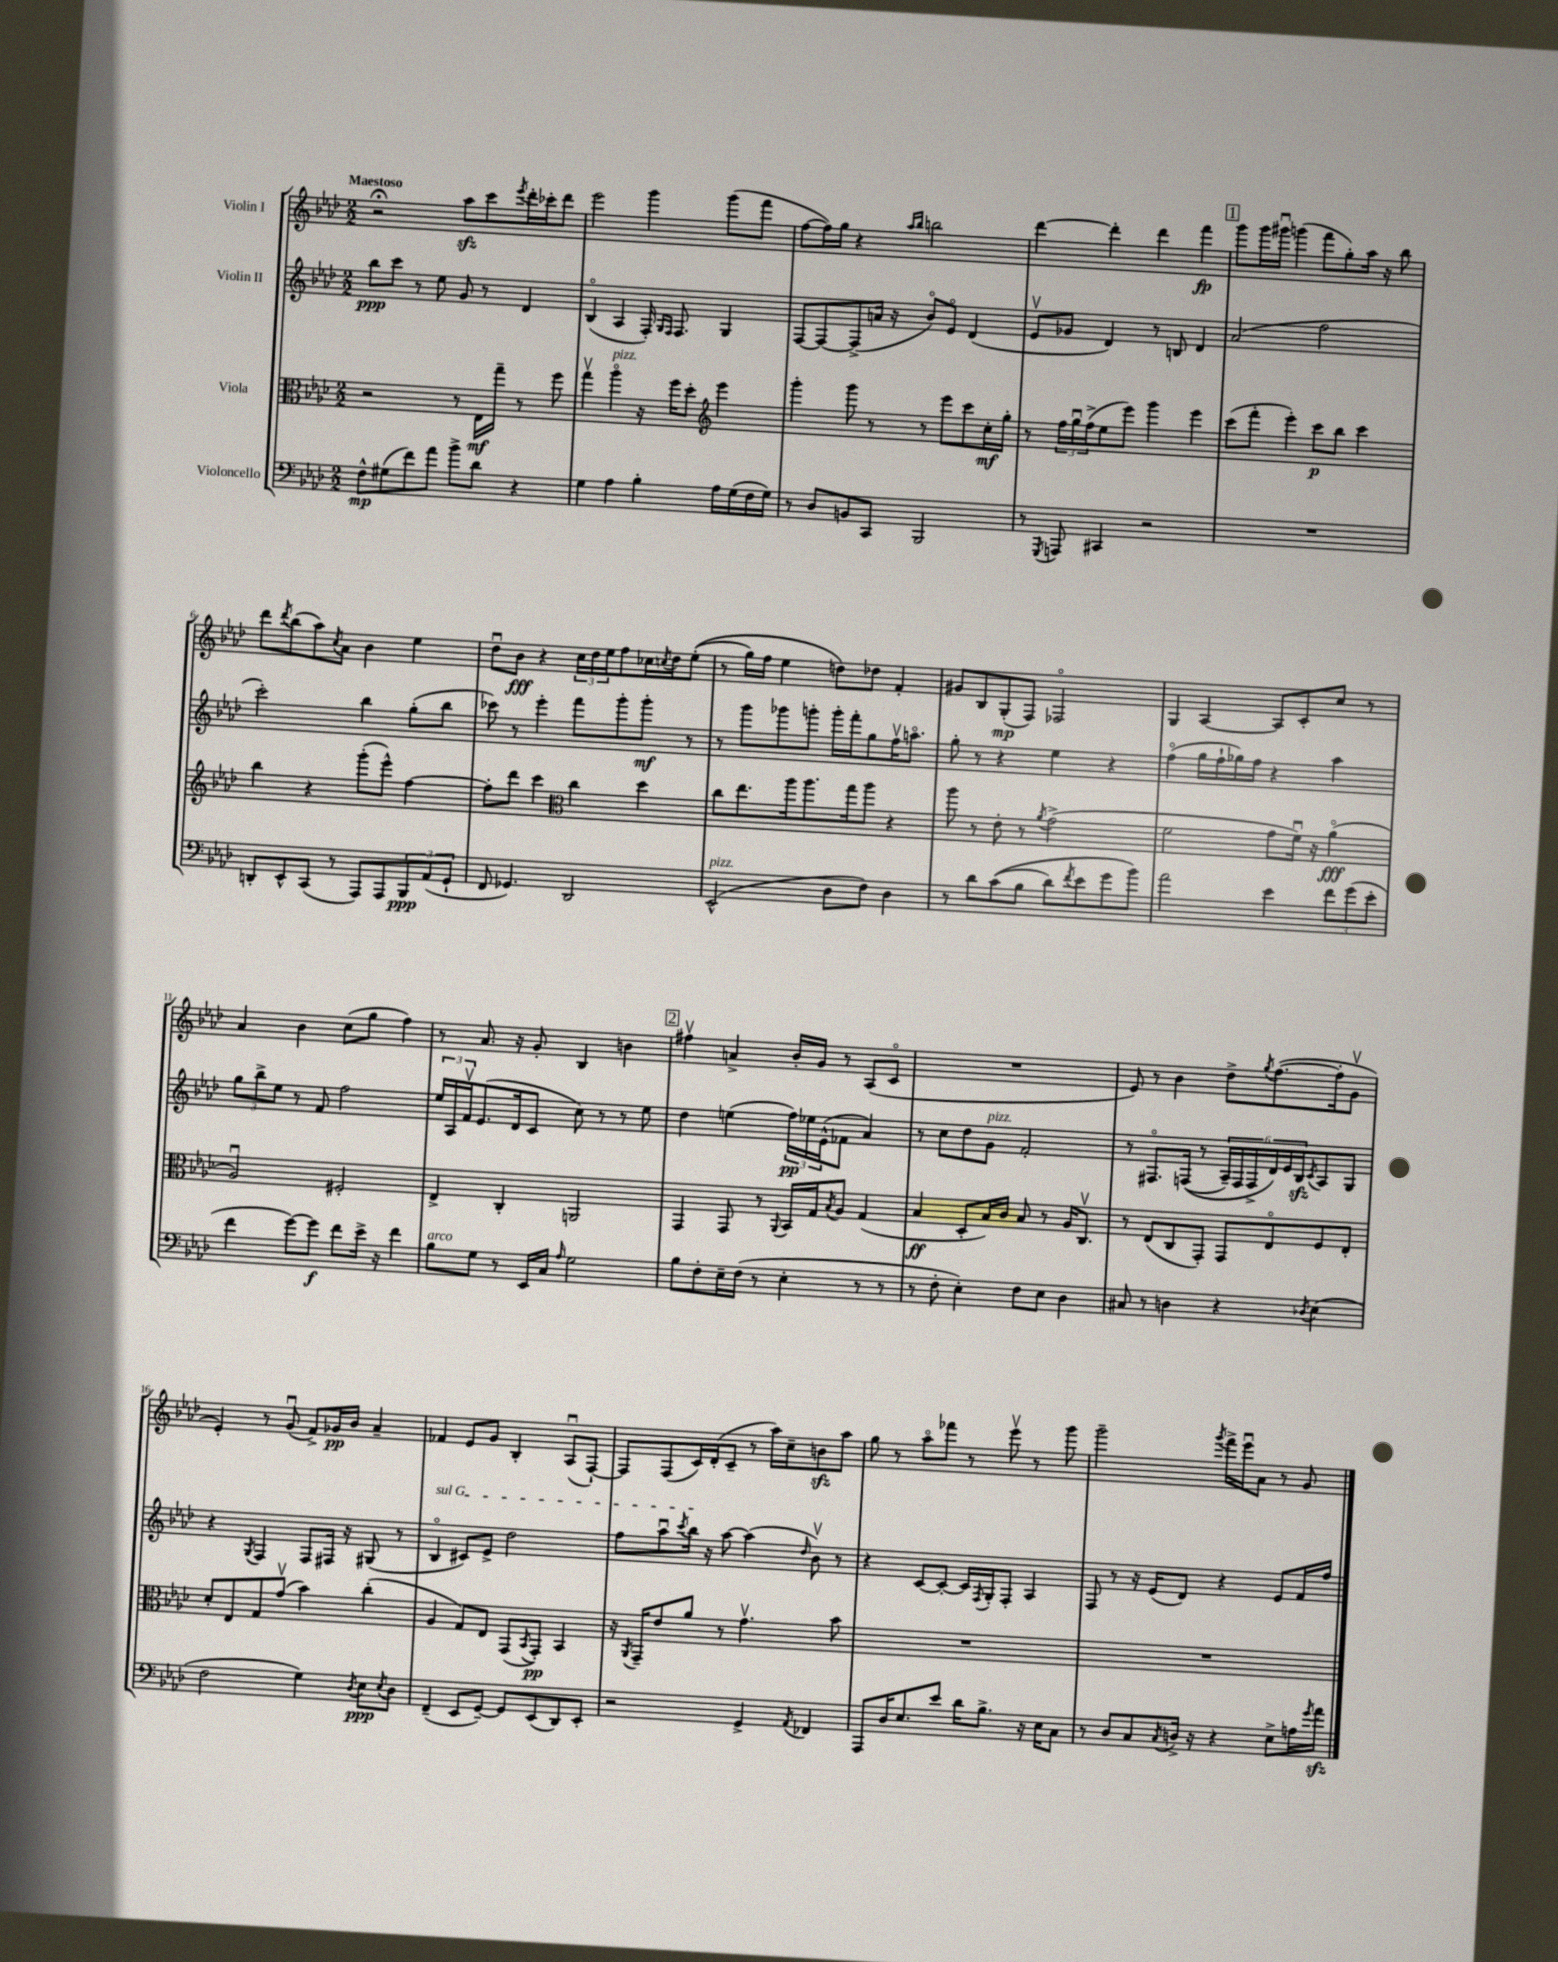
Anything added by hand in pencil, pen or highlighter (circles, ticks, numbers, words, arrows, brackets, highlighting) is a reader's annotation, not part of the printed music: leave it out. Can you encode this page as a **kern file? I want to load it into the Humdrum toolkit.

**kern	**dynam	**kern	**dynam	**kern	**dynam	**kern	**dynam
*part4	*part4	*part3	*part3	*part2	*part2	*part1	*part1
*staff4	*staff4	*staff3	*staff3	*staff2	*staff2	*staff1	*staff1
*I"Violoncello	*	*I"Viola	*	*I"Violin II	*	*I"Violin I	*
*clefF4	*	*clefC3	*	*clefG2	*	*clefG2	*
*k[b-e-a-d-]	*	*k[b-e-a-d-]	*	*k[b-e-a-d-]	*	*k[b-e-a-d-]	*
*M2/2	*	*M2/2	*	*M2/2	*	*M2/2	*
=1	=1	=1	=1	=1	=1	=1	=1
!	!	!	!	!	!	!LO:TX:a:B:t=Maestoso	!
8F^^\L	mp	2r	.	8bb-\L	ppp	2r;<	.
(8G#X\	.	.	.	8ccc\J	.	.	.
8f\)	.	.	.	8r	.	.	.
8a-\J	.	.	.	8ee-\	.	.	.
8b-^\L	.	8r	.	8g/	.	8aa-zz\L	.
8d-\J	.	16E-\LL	mf	8r	.	8ccc\	.
.	.	16gg~\JJ	.	.	.	.	.
.	.	.	.	.	.	8qeee-/	.
4r	.	8r	.	4d-/	.	16ddd-'\L	.
.	.	.	.	.	.	16ccc-X'\J	.
.	.	8ff\	.	.	.	8ddd-\J	.
=2	=2	=2	=2	=2	=2	=2	=2
4G\	.	4ggv\	.	(4B-/	.	2eee-\	.
!	!	!LO:TX:a:i:t=pizz.	!	!	!	!	!
4A-\	.	4aa-\	.	4A-/	.	.	.
4B-'\	.	16r	.	16F'/)	.	4ggg\	.
.	.	.	.	16qqG/LL	.	.	.
.	.	.	.	16qqF/JJ	.	.	.
.	.	16ff\KL	.	8.F/	.	.	.
.	.	8dd-'\J	.	.	.	.	.
*	*	*clefG2	*	*	*	*	*
16A-\LL	.	4eee-\	.	4G/	.	(8ggg\L	.
(16G\	.	.	.	.	.	.	.
16F\	.	.	.	.	.	8fff\J	.
16G\JJ)	.	.	.	.	.	.	.
=3	=3	=3	=3	=3	=3	=3	=3
8r	.	4ggg'\	.	[8F/L	.	[8ff\L	.
8D-/L	.	.	.	8F/_	.	16ff\L])	.
.	.	.	.	.	.	16gg\JJ	.
8BBn/	.	8ggg\	.	(8F^/]	.	4r	.
8CC/J	.	8r	.	16an/Jk	.	.	.
.	.	.	.	16r	.	.	.
.	.	.	.	.	.	16qqaa-/LL	.
.	.	.	.	.	.	16qqbb-/JJ	.
2BBB-/	.	8r	.	8b-/L)	.	2bbn\	.
.	.	8eee-\L	.	8e-/J	.	.	.
.	.	8ccc\	.	(4d-/	.	.	.
.	.	16cc'\L	mf	.	.	.	.
.	.	16gg'\JJ	.	.	.	.	.
=4	=4	=4	=4	=4	=4	=4	=4
8r	.	8r	.	8e-v/L	.	[4ddd-\	.
8qGGG/	.	.	.	.	.	.	.
8AAAn/	.	24ff\LL	.	8g-X/J	.	.	.
.	.	24ggu\	.	.	.	.	.
.	.	(24ff^\J	.	.	.	.	.
4CC#X/	.	8ee-\	.	4d-/)	.	4ddd-'\]	.
.	.	8eee-\J)	.	.	.	.	.
2r	.	4ggg\	.	8r	.	4ddd-\	.
.	.	.	.	8Bn/	.	.	.
.	.	4eee-\	.	4d-/	.	4fff\	fp
!!LO:REH:place=s1:t=1
=5	=5	=5	=5	=5	=5	=5	=5
1r	.	(8ccc\L	.	(2a-/	.	8ggg\L	.
.	.	8fff'\J	.	.	.	16ggg\L	.
.	.	.	.	.	.	16ggg#Xu\JJ	.
.	.	4eee-'\)	.	.	.	(4gggn\	.
.	.	8ccc\L	p	2ff\	.	8fff\L	.
.	.	8bb-\J	.	.	.	8gg'\)	.
.	.	4ccc\	.	.	.	16aa-\Jk	.
.	.	.	.	.	.	16r	.
.	.	.	.	.	.	8bb-\	.
!!LO:LB:g=z
=6	=6	=6	=6	=6	=6	=6	=6
8DDn'/L	.	4bb-\	.	2ccc'\)	.	8ddd-\L	.
.	.	.	.	.	.	8qddd-/	.
8EE-^^/	.	.	.	.	.	(8bb-\	.
(8CC/J	.	4r	.	.	.	8aa-\)	.
.	.	.	.	.	.	8qcc/	.
8r	.	.	.	.	.	8a-\J	.
8AAA-/L)	.	(8ggg'\L	.	4bb-\	.	4b-\	.
8AAA-/	.	8eee-^^\J)	.	.	.	.	.
12BBB-/	ppp	[4ff\	.	(8gg'\L	.	4ee-\	.
(12AA-/	.	.	.	.	.	.	.
.	.	.	.	8bb-\J	.	.	.
12GG`/J	.	.	.	.	.	.	.
=7	=7	=7	=7	=7	=7	=7	=7
8FF/	.	8ff'\L]	.	8ccc-X\)	.	8dd-u\L	.
4.GG-X/)	.	8ddd-\J	.	8r	.	8b-\J	fff
.	.	4ccc\	.	4eee-'\	.	4r	.
*	*	*clefC3	*	*	*	*	*
2DD-/	.	4cc\	.	8fff\L	.	24cc\LL	.
.	.	.	.	.	.	24dd-\	.
.	.	.	.	.	.	24ee-\J	.
.	.	.	.	8ggg'\	.	8ff\	.
.	.	4dd-\	.	8ggg'\J	mf	16cc-X\L	.
.	.	.	.	.	.	8qccn/	.
.	.	.	.	.	.	16dd-\J	.
.	.	.	.	8r	.	((8ee-'\J	.
=8	=8	=8	=8	=8	=8	=8	=8
!LO:TX:a:i:t=pizz.	!	!	!	!	!	!	!
(2EE-^^/	.	8cc\L	.	8r	.	8r	.
.	.	8.ee-\	.	8ggg\L	.	16gg\LL)	.
.	.	.	.	.	.	16ff\JJ	.
.	.	.	.	8ggg-X\	.	4ee-\	.
.	.	16aa-\k	.	.	.	.	.
.	.	8.aa-\	.	8gggn'\J	.	.	.
8D-\L	.	.	.	16ggg'\LL	.	8ddn\L)	.
.	.	16gg\k	.	16fff'\J	.	.	.
8F\J)	.	8aa-\J	.	8gg\	.	8dd-X\J	.
4D-\	.	4r	.	16ffv\K	.	4f'/	.
.	.	.	.	8.aan\J	.	.	.
=9	=9	=9	=9	=9	=9	=9	=9
8r	.	8aa-\	.	8gg'\	.	8g#X/L	.
8d-\L	.	8r	.	8r	.	8B-/	.
((8c\	.	8e-'\	.	4r	.	(8G'/	mp
8B-\J	.	8r	.	.	.	8F/J)	.
.	.	8qa-/	.	.	.	.	.
8d-\L)	.	(2g^\	.	4ee-\	.	2F-X/	.
8qf/	.	.	.	.	.	.	.
8e-\	.	.	.	.	.	.	.
8g\	.	.	.	4r	.	.	.
8b-\J)	.	.	.	.	.	.	.
=10	=10	=10	=10	=10	=10	=10	=10
2a-\	.	2f\	.	(4ff\	.	4G/	.
.	.	.	.	16gg\LL	.	[4A-/	.
.	.	.	.	16ff`\	.	.	.
.	.	.	.	16gg-X\)	.	.	.
.	.	.	.	16ff\JJ	.	.	.
4e-\	.	8g\L	.	4r	.	8A-/L]	.
.	.	16fu\Jk)	.	.	.	8c'/	.
.	.	16r	.	.	.	.	.
12f\L	.	(4a-\	fff	4aa-\	.	8cc/J	.
(12g\	.	.	.	.	.	.	.
.	.	.	.	.	.	8r	.
12e-'\J	.	.	.	.	.	.	.
!!LO:LB:g=z
=11	=11	=11	=11	=11	=11	=11	=11
4f\	.	2A-u/)	.	12gg\L	.	4a-/	.
.	.	.	.	12bb-^\	.	.	.
.	.	.	.	12ee-\J	.	.	.
[8g\L)	.	.	.	8r	.	4b-\	.
8g\J]	f	.	.	8f/	.	.	.
8f\L	.	2F#X'/	.	2ff\	.	(8cc\L	.
16e-^\Jk	.	.	.	.	.	8gg\J	.
16r	.	.	.	.	.	.	.
4f\	.	.	.	.	.	4ff\)	.
=12	=12	=12	=12	=12	=12	=12	=12
!LO:TX:a:i:t=arco	!	!	!	!	!	!	!
8B-\L	.	4E-^/	.	24ee-/LL	.	8r	.
.	.	.	.	24A-/	.	.	.
.	.	.	.	24fv/J	.	.	.
8G\J	.	.	.	(8.e-/	.	8.a-/	.
8r	.	4C'/	.	.	.	.	.
.	.	.	.	16d-/k	.	16r	.
16EE-/LL	.	.	.	8c/J	.	8g'/	.
16C/JJ	.	.	.	.	.	.	.
16qqA-/	.	.	.	.	.	.	.
2G\	.	2AAn/	.	8cc\)	.	4B-/	.
.	.	.	.	8r	.	.	.
.	.	.	.	8r	.	4bn\	.
.	.	.	.	8ee-\	.	.	.
!!LO:REH:place=s1:t=2
=13	=13	=13	=13	=13	=13	=13	=13
8B-\L	.	4GG/	.	4dd-\	.	4ff#Xv\	.
8F'\	.	.	.	.	.	.	.
16E-~\L	.	8GG/	.	(4een\	.	4an^/	.
(16F\JJ	.	.	.	.	.	.	.
8r	.	8r	.	.	.	.	.
.	.	8qqAA-/	.	.	.	.	.
4E-'\	.	16BB-/LL	.	24ff\LL)	pp	16b-'/LL	.
.	.	.	.	24ee-X\	.	.	.
.	.	16G/J	.	.	.	16g/JJ	.
.	.	.	.	(24e-^^\J	.	.	.
.	.	8qB-/	.	.	.	.	.
.	.	8A-/J	.	8f-X\J	.	8r	.
8r	.	(4G/	.	4a-/)	.	(8A-/L	.
8r	.	.	.	.	.	8c/J	.
=14	=14	=14	=14	=14	=14	=14	=14
8r	.	4B-/	ff	8r	.	1r	.
8F'\	.	.	.	8cc\L	.	.	.
4E-'\)	.	8D-'/L	.	8dd-\	.	.	.
!	!	!	!	!LO:TX:a:i:t=pizz.	!	!	!
.	.	16B-/L)	.	8g\J	.	.	.
.	.	16c/JJ	.	.	.	.	.
8F\L	.	8B-/	.	2f'/	.	.	.
8E-\J	.	8r	.	.	.	.	.
4D-\	.	16A-/KL	.	.	.	.	.
.	.	8.Cv/J	.	.	.	.	.
=15	=15	=15	=15	=15	=15	=15	=15
8C#X/	.	8r	.	8r	.	8e-/)	.
8r	.	(8E-/L	.	8.F#X/L	.	8r	.
4Dn\	.	8C/	.	.	.	4b-\	.
.	.	.	.	((16Fn/Jk	.	.	.
.	.	8GG'/J)	.	8r	.	.	.
4r	.	8GG/L	.	24A-~/LL)	.	8dd-^\L	.
.	.	.	.	24F/	.	.	.
.	.	.	.	24F^/	.	.	.
.	.	.	.	.	.	8qgg/	.
.	.	8E-/	.	24d-/)	.	([8.ff\	.
.	.	.	.	24e-/	.	.	.
.	.	.	.	24B-zz/J	.	.	.
8qD-X/	.	.	.	8qc/	.	.	.
(4E-\	.	8F/	.	8A-/	.	.	.
.	.	.	.	.	.	16ff'\k]	.
.	.	8E-'/J	.	8G/J	.	8gv\J	.
!!LO:LB:g=z
=16	=16	=16	=16	=16	=16	=16	=16
2F\	.	8d-'/L	.	4r	.	4e-'/)	.
.	.	8E-/	.	.	.	.	.
.	.	.	.	8qG/	.	.	.
.	.	8G/	.	4F/	.	8r	.
.	.	(8gv/J	.	.	.	(8gu/	.
4G\)	.	4b-\)	.	8F/L	.	8f^/L)	.
.	.	.	.	16F#X/Jk	.	16g-X/L	pp
.	.	.	.	16r	.	16b-/JJ	.
8qD-/	.	.	.	.	.	.	.
8E-\L	ppp	(4cc'\	.	(8G#X/	.	4a-~/	.
8qE-/	.	.	.	.	.	.	.
8D-\J	.	.	.	8r	.	.	.
=17	=17	=17	=17	=17	=17	=17	=17
!	!	!	!	!LO:TX:a:i:t=sul G	!	!	!
(4FF~/	.	4A-/	.	4B-/	.	4f-X/	.
8EE-/L	.	8G/L)	.	8c#X/L)	.	8e-/L	.
[8GG~/J)	.	8E-/J	.	8e-^/J	.	8g/J	.
8GG/L]	.	(8GG/L	.	2dd-\	.	4B-'/	.
.	.	8qBB-/	.	.	.	.	.
(8EE-/	.	8GG'/J)	pp	.	.	.	.
8DD-/)	.	4BB-/	.	.	.	(8A-u/L	.
8EE-'/J	.	.	.	.	.	[8F`/J)	.
=18	=18	=18	=18	=18	=18	=18	=18
2r	.	16r	.	8ff\L	.	8F/L]	.
.	.	8qAA-/	.	.	.	.	.
.	.	16GG~/KL	.	.	.	.	.
.	.	8e-/	.	8aa-u\	.	(8F/	.
.	.	.	.	8qccc/	.	.	.
.	.	8a-/J	.	16bb-\Jk	.	16c/L)	.
.	.	.	.	16r	.	(16d-'/J	.
.	.	8r	.	[8aa-\	.	8c~/J	.
4GG^/	.	4.gv\	.	(4aa-\]	.	8r	.
.	.	.	.	.	.	16aa-\LL)	.
.	.	.	.	.	.	16cc~\J	.
8qAA-/	.	.	.	16qqdd-/	.	.	.
4FF-X/	.	.	.	8b-v\)	.	8bnzz\	.
.	.	8b-\	.	8r	.	8aa-\J	.
=19	=19	=19	=19	=19	=19	=19	=19
8AAA-/L	.	1r	.	4r	.	8gg\	.
16D-/K	.	.	.	.	.	8r	.
8.E-/	.	.	.	.	.	.	.
.	.	.	.	[8c/L	.	8aa-\L	.
8e-/J	.	.	.	8c'/J_	.	8fff-X\J	.
16d-\KL	.	.	.	16c/LL]	.	8r	.
.	.	.	.	8qF/	.	.	.
8.B-^\J	.	.	.	16G'/J	.	.	.
.	.	.	.	8F'/J	.	8eee-v\	.
16r	.	.	.	4A-/	.	8r	.
16E-\KL	.	.	.	.	.	.	.
8C\J	.	.	.	.	.	8ggg\	.
=20	=20	=20	=20	=20	=20	=20	=20
8r	.	1r	.	8F/	.	2ggg~\	.
8D-/L	.	.	.	8r	.	.	.
8C/	.	.	.	16r	.	.	.
.	.	.	.	(16e-/KL	.	.	.
8qC/	.	.	.	.	.	.	.
16Dn^/Jk	.	.	.	8d-/J)	.	.	.
16r	.	.	.	.	.	.	.
.	.	.	.	.	.	8qggg/	.
4r	.	.	.	4r	.	16fff^\LL	.
.	.	.	.	.	.	16eee-u\J	.
.	.	.	.	.	.	8a-\J	.
8E-^\L	.	.	.	8e-/L	.	8r	.
16An\L	.	.	.	16f/L	.	8g/	.
8qg/	.	.	.	.	.	.	.
16a-zz\JJ	.	.	.	16ff/JJ	.	.	.
==	==	==	==	==	==	==	==
*-	*-	*-	*-	*-	*-	*-	*-
